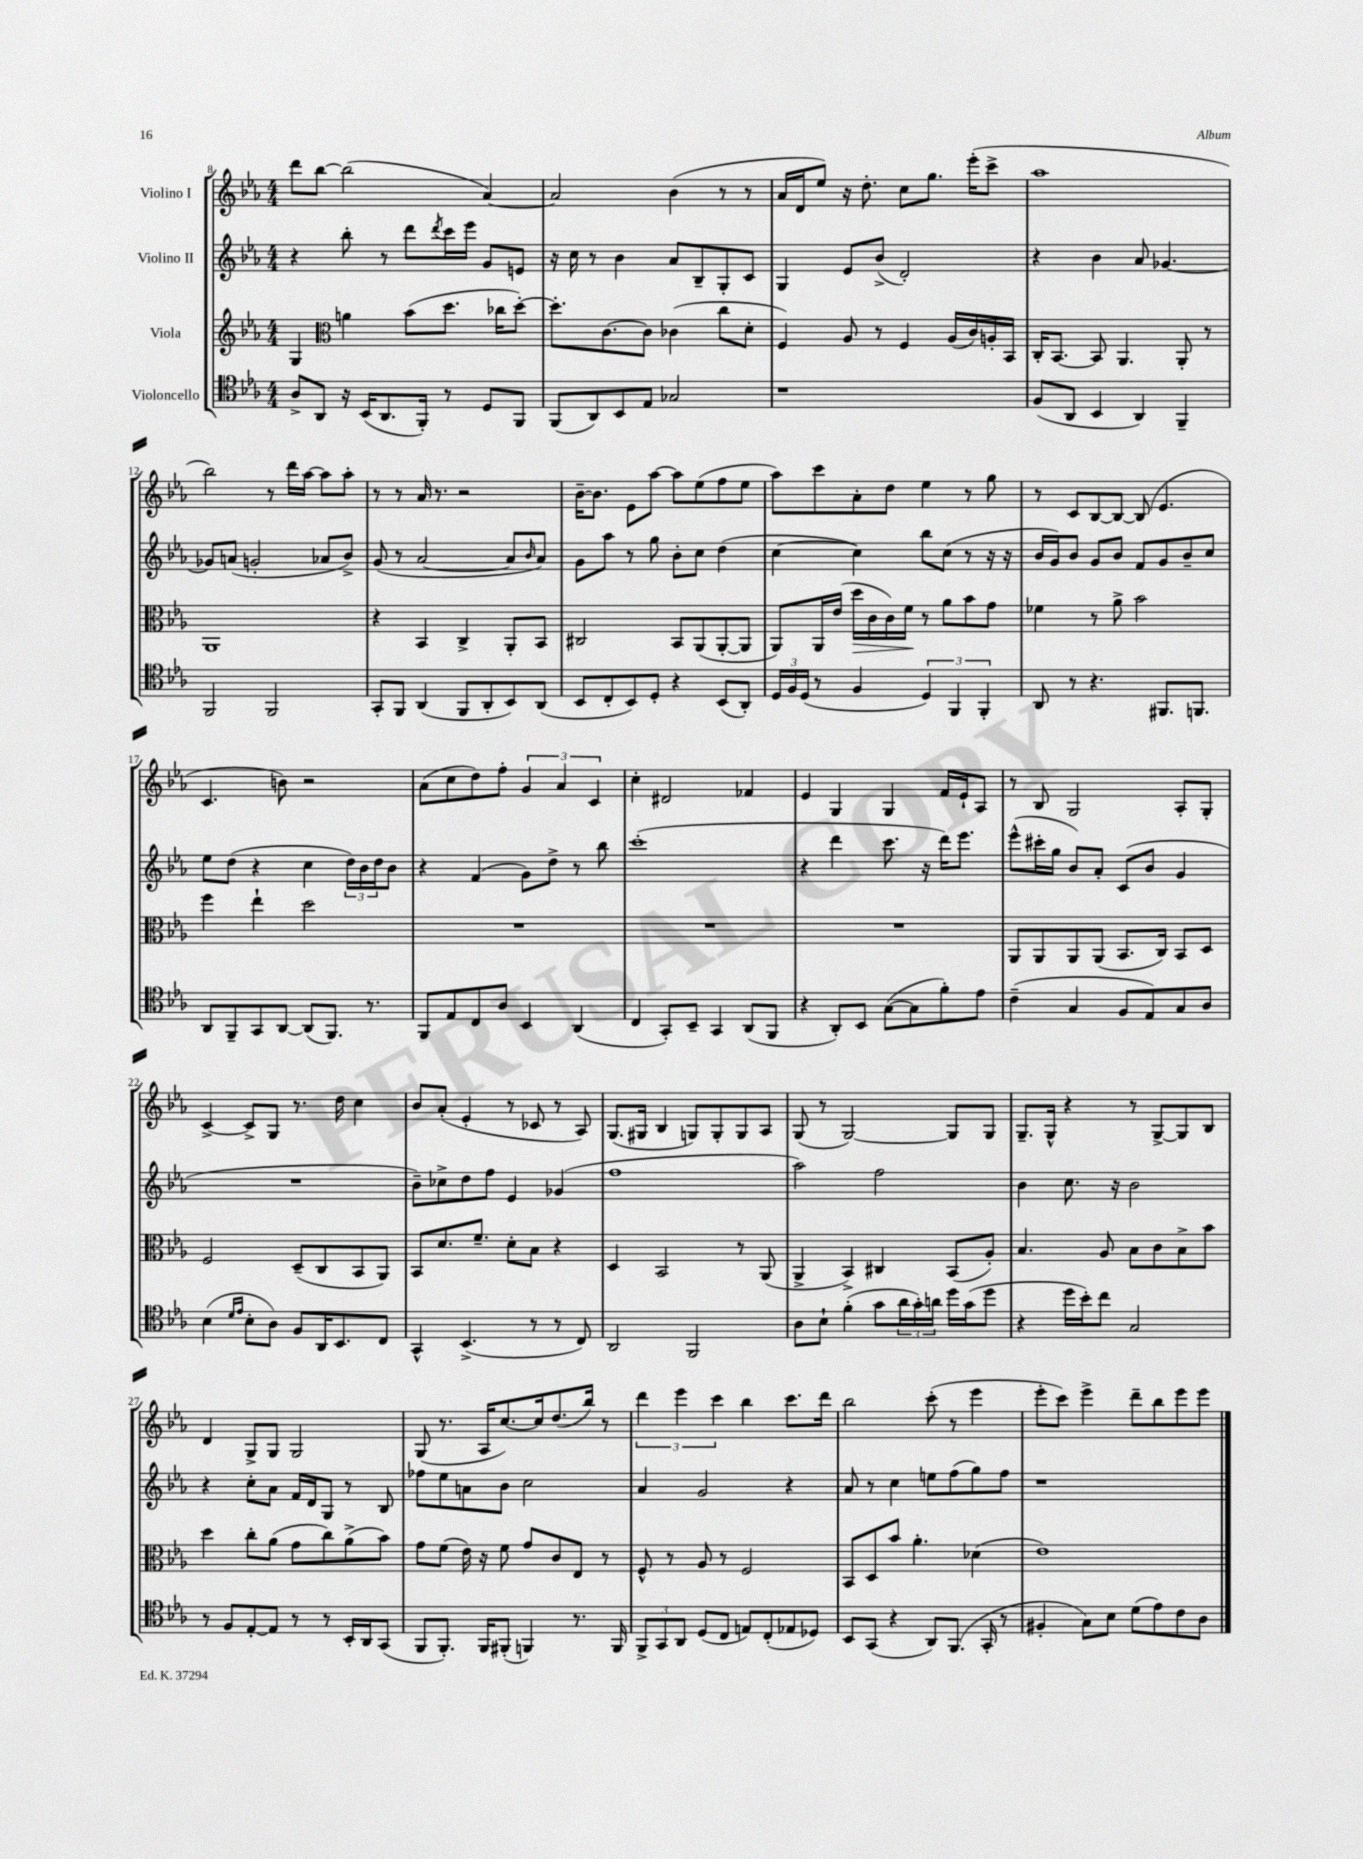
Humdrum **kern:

**kern	**kern	**dynam	**kern	**kern
*part4	*part3	*part3	*part2	*part1
*staff4	*staff3	*staff3	*staff2	*staff1
*I"Violoncello	*I"Viola	*	*I"Violino II	*I"Violino I
*clefC4	*clefG2	*	*clefG2	*clefG2
*k[b-e-a-]	*k[b-e-a-]	*	*k[b-e-a-]	*k[b-e-a-]
*M4/4	*M4/4	*	*M4/4	*M4/4
=8	=8	=8	=8	=8
8A-^/L	4G/	.	4r	8ddd\L
8AA-/J	.	.	.	[8bb-\J
*	*clefC3	*	*	*
16r	4an\	.	8bb-'\	(2bb-\]
(16BB-/KL	.	.	.	.
8.AA-/	.	.	8r	.
.	(8b-\L	.	8ddd\L	.
16FF'/Jk)	.	.	.	.
.	.	.	8qddd/	.
8r	8.dd\J	.	16ccc\L	.
.	.	.	16eee-\JJ	.
8D/L	.	.	8g/L	[4a-/)
.	16cc-X\KL	.	.	.
8FF/J	[8dd'\J)	.	8en/J	.
=9	=9	=9	=9	=9
(8FF/L	8.dd'\L]	.	16r	2a-/]
.	.	.	16cc\	.
8AA-/)	.	.	8r	.
.	[8.c\	.	.	.
8BB-/	.	.	4b-\	.
8E-/J	8c\J]	.	.	.
2G-X/	(4c-X\	.	8a-/L	(4b-\
.	.	.	8B-~/	.
.	8cc\L	.	8G'/	8r
.	8d'\J	.	8c/J	8r
=10	=10	=10	=10	=10
1r	4F/)	.	4G/	16a-/LL
.	.	.	.	16d/J
.	.	.	.	8ee-/J)
.	8A-/	.	8e-/L	16r
.	.	.	.	8.dd'\
.	8r	.	(8b-^/J	.
.	4F/	.	2d'/)	8cc\L
.	.	.	.	8.gg\J
.	(16A-/LL	.	.	.
.	16c/)	.	.	(16eee-'\KL
.	16An'/	.	.	8ccc^\J
.	16BB-/JJ	.	.	.
=11	=11	=11	=11	=11
(8F/L	16C'/KL	.	4r	1aa-
.	[8.BB-/J	.	.	.
8AA-/J	.	.	.	.
4BB-/	8BB-/]	.	4b-\	.
.	4.AA-/	.	.	.
4AA-/)	.	.	8a-/	.
.	.	.	[4.g-X/	.
4FF~/	8AA-'/	.	.	.
.	8r	.	.	.
!!LO:LB:g=z
=12	=12	=12	=12	=12
2FF/	1AA-	.	8g-X/L]	2bb-\)
.	.	.	(8an/J	.
.	.	.	2gn'/	.
2FF/	.	.	.	8r
.	.	.	.	16ddd\LL
.	.	.	.	[16aa-\JJ
.	.	.	8a-X/L	8aa-\L]
.	.	.	8b-^/J)	8aa-'\J
=13	=13	=13	=13	=13
8GG'/L	4r	.	(8g/	8r
8FF/J	.	.	8r	8r
(4AA-/	4BB-/	.	[2a-/	16a-/
.	.	.	.	8.r
8FF/L	4C^/	.	.	2r
8AA-'/	.	.	.	.
8BB-/)	8AA-'/L	.	8a-/L]	.
.	.	.	16qqb-/	.
(8AA-/J	8BB-/J	.	8a-/J)	.
=14	=14	=14	=14	=14
8BB-/L	2C#X/	.	8g\L	[16b-~\KL
.	.	.	.	8.b-\J]
8C'/	.	.	8aa-\J	.
8BB-/)	.	.	8r	8e-\L
8D'/J	.	.	8gg\	[8aa-\J
4r	8BB-/L	.	8b-'\L	8aa-\L]
.	(8AA-/	.	8cc\J	(8ee-\
(8BB-/L	[8AA-'/	.	(4dd\	8ff\
8AA-'/J)	8AA-/J]	.	.	8ee-\J
=15	=15	=15	=15	=15
24D/LL	8AA-/L)	.	[4cc\	8aa-\L)
24F/	.	.	.	.
(24D/JJ	.	.	.	.
8r	16AA-/L	.	.	8ccc\
.	(16e-/JJ	.	.	.
!	!	!LO:HP:b	!	!
4F/	16dd\LL	>	4cc\])	8a-'\
.	16c\	.	.	.
.	16c\)	.	.	8dd\J
.	16f\JJ	.	.	.
6D/)	8r	]	8bb-\L	4ee-\
.	8a-\L	.	(8cc\J	.
6FF/	.	.	.	.
.	8b-\	.	8r	8r
6FF'/	.	.	.	.
.	8g\J	.	16r	8gg\
.	.	.	16r	.
=16	=16	=16	=16	=16
8AA-/	4f-X\	.	16b-/LL	8r
.	.	.	16g/J)	.
8r	.	.	8b-/J	8c/L
4.r	8r	.	8g/L	[8B-/
.	8a-^\	.	8b-/J	8B-/J_
.	2b-\	.	8f/L	(8B-/]
8.FF#X/L	.	.	8g/	4.e-/
.	.	.	8b-~/	.
8.FFn/J	.	.	.	.
.	.	.	8cc/J	.
!!LO:LB:g=z
=17	=17	=17	=17	=17
8AA-/L	4ff\	.	8ee-\L	4.c/
8FF~/	.	.	(8dd\J	.
8GG/	4ee-`\	.	4r	.
[8AA-/J	.	.	.	8bn\)
(8AA-/L]	2dd\	.	4cc\	2r
8.FF/J)	.	.	.	.
.	.	.	24dd\LL)	.
.	.	.	24b-\	.
8.r	.	.	.	.
.	.	.	24dd\J	.
.	.	.	8b-\J	.
=18	=18	=18	=18	=18
8FF/L	1r	.	4r	(8a-\L
8E-/	.	.	.	8cc\
8C/	.	.	(4f/	8dd\)
8A-/J	.	.	.	8ff'\J
4BB-/	.	.	8g\L)	6g/
.	.	.	8dd^\J	.
.	.	.	.	6a-/
(4AA-/	.	.	8r	.
.	.	.	.	6c/
.	.	.	8bb-\	.
=19	=19	=19	=19	=19
4C/	1r	.	(1ccc'	4cc'\
8GG'/L)	.	.	.	2d#X/
8BB-~/J	.	.	.	.
4GG/	.	.	.	.
(8AA-/L	.	.	.	4f-X/
8FF/J	.	.	.	.
=20	=20	=20	=20	=20
4r	1r	.	4r	4e-/
8AA-'/L)	.	.	4ddd\	4G/
8BB-/J	.	.	.	.
([8G\L	.	.	8.ccc\	4G/
8G\]	.	.	.	.
.	.	.	16r	.
8f'\)	.	.	16ddd\KL)	16f/LL
.	.	.	8.eee-\J	16e-`/J
8e-\J	.	.	.	8A-/J
=21	=21	=21	=21	=21
(4c~\	8AA-/L	.	(8eee-^^\L	8r
.	8AA-/	.	16ccc#X'\L	8B-/
.	.	.	16gg\JJ	.
4G/	8AA-/	.	8b-/L)	2G/
.	(8AA-/J	.	8a-'/J	.
8F/L	8.BB-/L	.	(8c/L	.
8E-/)	.	.	8b-/J	.
.	16C/Jk)	.	.	.
8G/	8BB-/L	.	4g/	8A-'/L
8A-/J	8D/J	.	.	8G'/J
!!LO:LB:g=z
=22	=22	=22	=22	=22
(4B-\	2F/	.	1r	[4c^/
16qqd/LL	.	.	.	.
16qqe-/JJ	.	.	.	.
8B-'\L	.	.	.	8c^/L]
8A-\J)	.	.	.	8G/J
8F/L	(8D~/L	.	.	8.r
16AA-/K	8C/	.	.	.
8.BB-/	.	.	.	16dd\
.	8BB-/	.	.	4cc\
8C/J	8AA-/J)	.	.	.
=23	=23	=23	=23	=23
4GG^^/	8BB-/L	.	8b-~\L)	8b-/L
.	8.d/	.	8cc-X^\	(8a-'/J
(4.BB-^/	.	.	8dd\	4e-'/
.	8.f~/J	.	.	.
.	.	.	8ff\J	.
.	8d'\L	.	4e-/	8r
8r	8B-\J	.	.	8c-X/
8r	4r	.	(4g-X/	8r
8C/)	.	.	.	8A-/)
=24	=24	=24	=24	=24
2AA-/	4D/	.	1ff	(8.G/L
.	.	.	.	16G#X/Jk
.	2BB-/	.	.	4B-/
2FF/	.	.	.	8Gn/L)
.	.	.	.	8G'/
.	8r	.	.	8G/
.	(8AA-/	.	.	8A-/J
=25	=25	=25	=25	=25
8A-\L	4AA-^/	.	2aa-\)	(8G/
8B-`\J	.	.	.	8r
(4f'\	4BB-^/)	.	.	[2G/)
8g\L	4C#X/	.	2ff\	.
24a-\L	.	.	.	.
24g'\)	.	.	.	.
24an\JJ	.	.	.	.
16dd\LL	(8BB-/L	.	.	8G/L]
(16g\J	.	.	.	.
8dd\J	8A-'/J)	.	.	8G/J
=26	=26	=26	=26	=26
4r	4.B-/	.	4b-\	8.G~/L
.	.	.	.	16G^^/Jk
16dd\LL	.	.	8.cc\	4r
16b-'\J)	.	.	.	.
8cc\J	8A-/	.	.	.
.	.	.	16r	.
2G/	8B-\L	.	2b-\	8r
.	8c\	.	.	[8G^/L
.	8B-^\	.	.	8G/]
.	8b-\J	.	.	8B-/J
!!LO:LB:g=z
=27	=27	=27	=27	=27
8r	4dd\	.	4r	4d/
8F/L	.	.	.	.
[8E-'/	8cc'\L	.	8cc'\L	8G^/L
8E-/J]	(8a-\J	.	8a-\J	8G/J
8r	8g\L	.	16f/LL	2G/
.	.	.	16d/J	.
8r	8cc\)	.	8G/J	.
16BB-'/LL	(8a-^\	.	8r	.
16AA-/J	.	.	.	.
(8GG/J	8b-\J)	.	8B-/	.
=28	=28	=28	=28	=28
8FF/L	8g\L	.	8ff-X\L	(8G/
8.FF'/J)	(8f\J	.	8ee-\	8.r
.	16e-\)	.	8an\	.
16FF/KL	16r	.	.	16A-/KL
(8FF#X'/J	8f\	.	8b-\J	[8.cc/)
4FFn/)	8g/L	.	2cc\	.
.	.	.	.	16cc/k]
.	8c/	.	.	(8.dd/
8.r	8E-/J	.	.	.
.	.	.	.	16bb-/Jk)
.	8r	.	.	8r
16FF/	.	.	.	.
=29	=29	=29	=29	=29
12FF^/L	8F^^/	.	4a-/	6ddd\
12GG/	.	.	.	.
.	8r	.	.	.
12AA-/J	.	.	.	6eee-\
(8D/L	8A-/	.	2g/	.
.	.	.	.	6ccc\
8C/J	8r	.	.	.
8En/L)	2F/	.	.	4bb-\
(8C'/	.	.	.	.
8E-X/	.	.	4r	8.ccc\L
8D-X/J)	.	.	.	.
.	.	.	.	16ddd\Jk
=30	=30	=30	=30	=30
8BB-/L	8BB-/L	.	8a-/	2bb-\
(8GG/J	8D/	.	8r	.
4r	8b-/J	.	4cc\	.
.	4.a-'\	.	.	.
8AA-/L)	.	.	8een\L	(8ccc'\
(8.FF/J	.	.	(8ff\	8r
.	(4d-X\	.	8gg\)	4eee-\
16GG'/	.	.	.	.
8r	.	.	8ff\J	.
=31	=31	=31	=31	=31
4F#X'/	1e-)	.	1r	8eee-'\L
.	.	.	.	8ccc\J)
8G\L)	.	.	.	4eee-^\
8B-\J	.	.	.	.
(8d\L	.	.	.	8ddd~\L
8e-\)	.	.	.	8bb-\
8c\	.	.	.	8eee-\
8A-\J	.	.	.	8eee-\J
==	==	==	==	==
*-	*-	*-	*-	*-
